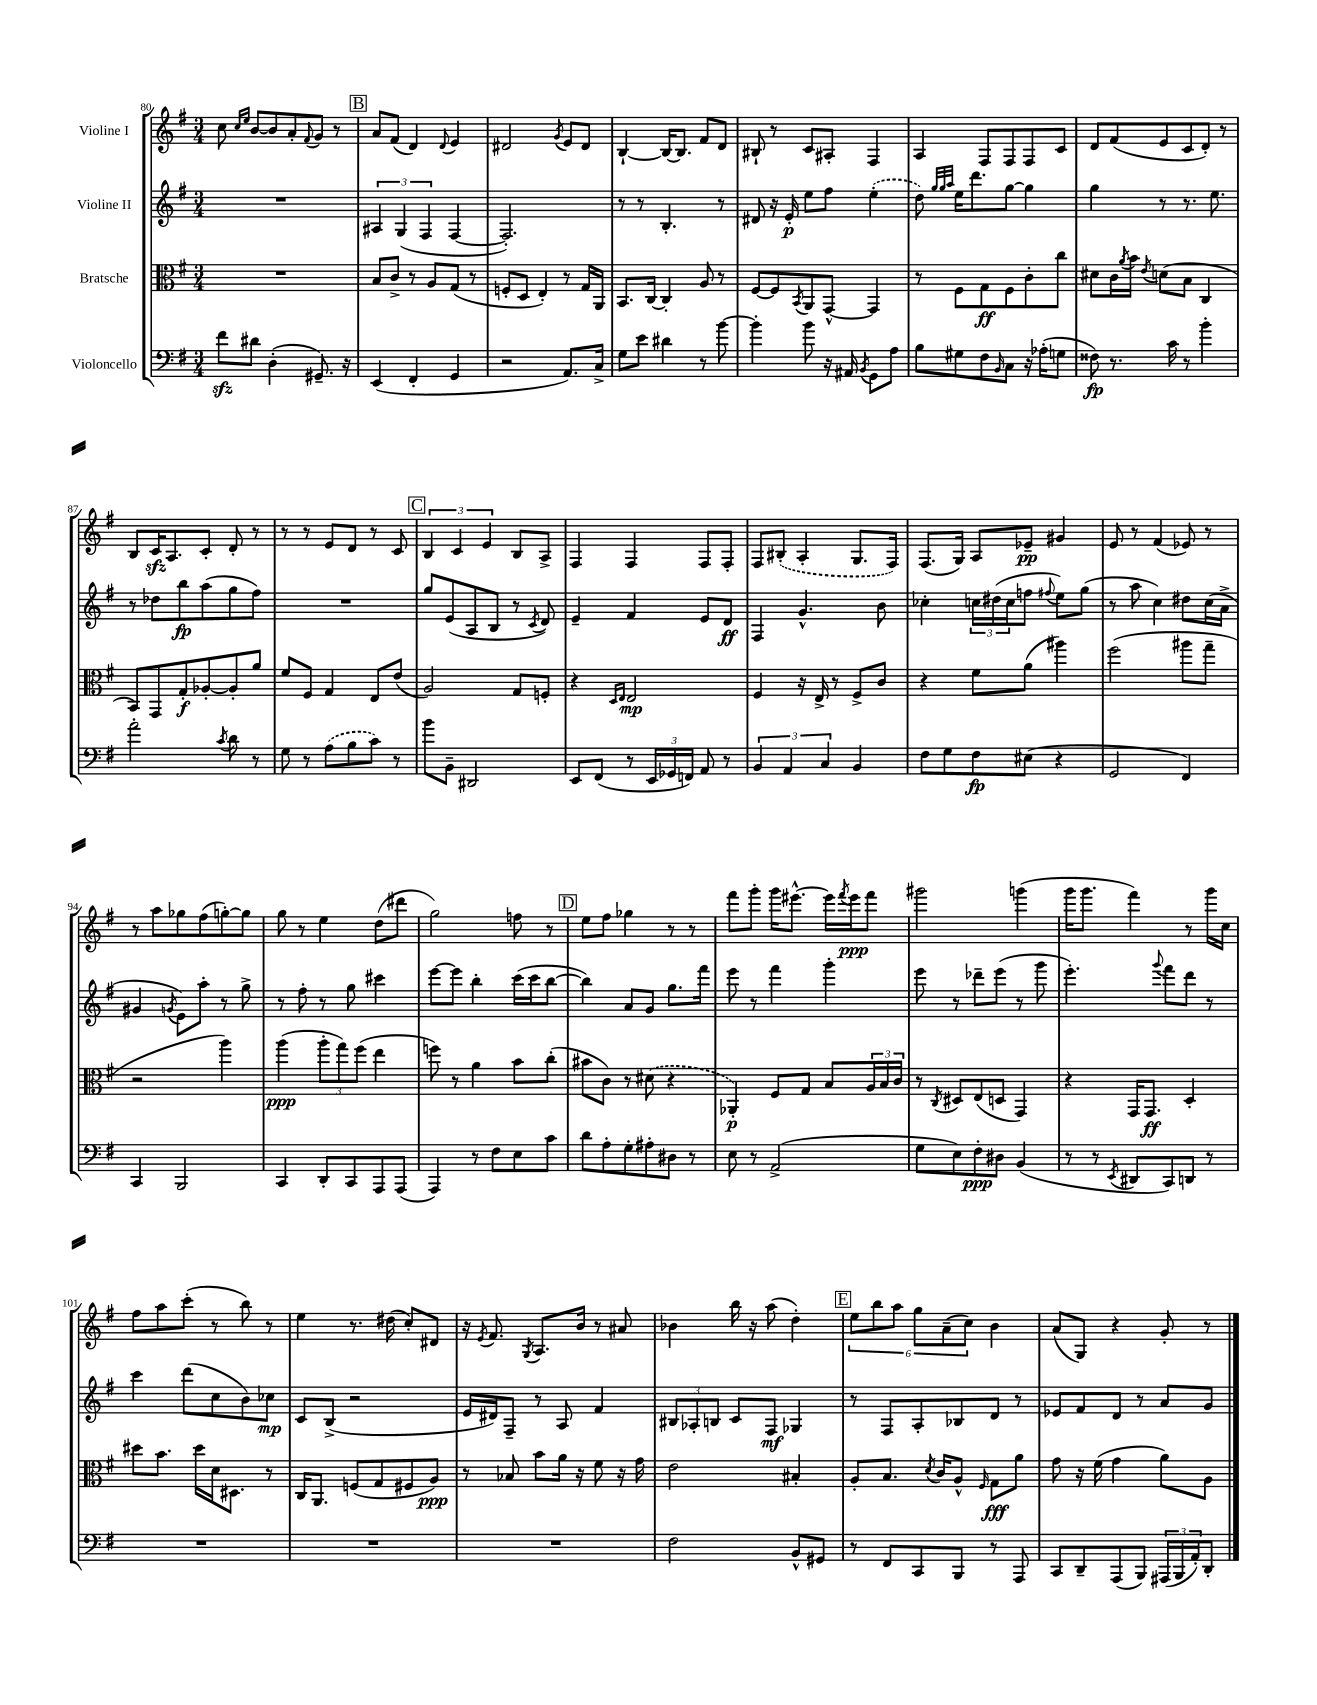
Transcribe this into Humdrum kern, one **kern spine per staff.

**kern	**kern	**kern	**kern
*staff4	*staff3	*staff2	*staff1
*clefF4	*clefC3	*clefG2	*clefG2
*k[f#]	*k[f#]	*k[f#]	*k[f#]
*M3/4	*M3/4	*M3/4	*M3/4
8f#	2.r	2.r	8cc
.	.	.	16qqcc
.	.	.	16qqee
8d#	.	.	[8b
(4D'	.	.	8b]
.	.	.	8a'
.	.	.	8qqf#
8.GG#~)	.	.	8g
.	.	.	8r
16r	.	.	.
=	=	=	=
(4EE	8B	6A#	8a
.	8c^	.	(8f#
.	.	(6G	.
4FF#'	8r	.	4d)
.	.	6F#	.
.	8A	.	.
.	.	.	8qqd
4GG	(8G	[4F#	4e
.	8r	.	.
=	=	=	=
2r	8F'	2.F#'])	2d#
.	8D	.	.
.	4E')	.	.
.	.	.	8qg
8.AA)	8r	.	8e
.	16G	.	8d#
16C^	16AA	.	.
=	=	=	=
8G	8.BB	8r	[4B`
8e	.	8r	.
.	[16C	.	.
4d#	4C']	4.B'	16B_
.	.	.	8.B]
8r	8A	.	8f#
[8b	8r	8r	8d
=	=	=	=
4b']	[8F#	8d#	8B#`
.	8F#]	16r	8r
.	.	16e'	.
.	8qBB	.	.
8b	8AA	8ee	8c
16r	[8GG^^	8ff#	8A#'
16AA#	.	.	.
8qBB	.	.	.
8GG	4GG]	(4ee'	4F#
8A	.	.	.
=	=	=	=
8B	8r	8dd)	4A
.	.	32qqgg	.
.	.	32qqgg	.
.	.	32qqaa	.
8G#	8F#	16ee	.
.	.	8.ddd	.
8F#	8G	.	8F#
16qqBB	.	.	.
8C	8F#	[8gg	8F#
16r	8c'	4gg]	8F#
(16A-'	.	.	.
8G	8cc	.	8c
=	=	=	=
8F##)	8d#	4gg	8d
8.r	16c	.	(8f#
.	8qa	.	.
.	16b	.	.
.	8qe	.	.
.	(8d	8r	8e
16c	.	.	.
8r	8B	8.r	8c
4b'	4C	.	8d')
.	.	8.ee	.
.	.	.	8r
=	=	=	=
2a'	8BB)	8r	8B
.	8GG	8dd-	16c
.	.	.	8.A
.	8G'	8bb	.
.	[8A-'	(8aa	8c'
8qc	.	.	.
8d	8A-']	8gg	8d'
8r	8a	8ff#)	8r
=	=	=	=
8G	8f#	2.r	8r
8r	8F#	.	8r
(8A	4G	.	8e
8B	.	.	8d
8c)	8E	.	8r
8r	(8e	.	8c
=	=	=	=
8b	2A)	8gg	6B
8BB~	.	(8e	.
.	.	.	6c
2DD#	.	8A	.
.	.	.	6e
.	.	8B	.
.	8G	8r	8B
.	.	8qc	.
.	8F'	8d)	8A^
=	=	=	=
8EE	4r	4e~	4F#
(8FF#	.	.	.
.	16qqD	.	.
.	16qqE	.	.
8r	2E	4f#	4F#
24EE	.	.	.
24GG-	.	.	.
24FF)	.	.	.
8AA	.	8e	8F#
8r	.	8d	8F#'
=	=	=	=
6BB	4F#	4F#	8F#
.	.	.	(8B#'
6AA	.	.	.
.	16r	4.g^^	4A'
.	16E^	.	.
6C	.	.	.
.	8r	.	.
4BB	8F#^	.	8.G
.	8c	8b	.
.	.	.	16F#)
=	=	=	=
8F#	4r	4cc-'	(8.F#
8G	.	.	.
.	.	.	16G)
8F#	8f#	24cc	8A
.	.	(24dd#	.
.	.	24cc	.
(8E#	(8a	8ff	8e-~
.	.	8qqff#	.
4r	4aa#)	8ee)	4g#
.	.	(8gg	.
=	=	=	=
2GG	(2ff#	8r	8e
.	.	8aa	8r
.	.	4cc)	(4f#
4FF#)	8aa#	8dd#	8e-)
.	8gg~	(16cc	8r
.	.	16a^	.
=	=	=	=
4CC	2r	4g#	8r
.	.	.	8aa
.	.	8qg	.
2BBB	.	8e)	8gg-
.	.	8aa'	(8ff#
.	4aa)	8r	[8gg')
.	.	8gg^	8gg]
=	=	=	=
4CC	(4aa	8r	8gg
.	.	8ff#'	8r
8DD'	12aa'	8r	4ee
.	12gg)	.	.
8CC	.	8gg	.
.	(12ff#	.	.
8AAA	4ee	4ccc#	(8dd
(8AAA	.	.	8ddd#
=	=	=	=
4AAA)	8ff)	[8eee	2gg)
.	8r	8eee]	.
8r	4a	4bb'	.
8F#	.	.	.
8E	8b	(16ccc	8ff
.	.	16ccc	.
8c	(8cc'	[8bb	8r
=	=	=	=
8d	8b#	4bb])	8ee
8A'	8c)	.	8ff#
8G'	8r	8a	4gg-
8A#'	(8d#	8g	.
8D#	4r	8.gg	8r
8r	.	.	8r
.	.	16fff#	.
=	=	=	=
8E	4AA-')	8eee	8fff#
8r	.	8r	8ggg'
(2AA^	8F#	4fff#	16ggg
.	.	.	[8.eee#^^
.	8G	.	.
.	8B	4ggg'	16eee#]
.	.	.	8qfff#
.	.	.	16eee#
.	24A	.	8fff#
.	24B	.	.
.	24c	.	.
=	=	=	=
8G	8r	8eee	2ggg#
.	8qC	.	.
8E)	8D#	8r	.
8F#'	(8E	8ddd-~	.
8D#	8D	(8eee	.
(4BB	4GG)	8r	(4ggg
.	.	8ggg	.
=	=	=	=
8r	4r	4.eee')	16ggg
.	.	.	8.ggg
8r	.	.	.
8qEE	.	.	.
8DD#	16GG	.	4fff#)
.	8.GG	.	.
.	.	8qqggg	.
8CC)	.	8fff#	.
8DD	4D'	8ddd	8r
8r	.	8r	16ggg
.	.	.	16cc
=	=	=	=
2.r	8dd#	4ccc	8ff#
.	8.b	.	8aa
.	.	(8ddd	(8ccc'
.	16dd#	.	.
.	16d	8cc	8r
.	8.D#	.	.
.	.	8b)	8bb)
.	8r	8cc-	8r
=	=	=	=
2.r	16C	8c	4ee
.	8.AA	.	.
.	.	(8B^	.
.	(8F	2r	8.r
.	8G	.	.
.	.	.	(16dd#
.	8F#	.	8cc')
.	8A)	.	8d#
=	=	=	=
2.r	8r	16e	16r
.	.	.	8qe
.	.	16d#)	8.f#
.	8B-	8F#~	.
.	.	.	8qG
.	8b	8r	8.A
.	16a	8A	.
.	16r	.	16b
.	8f#	4f#	8r
.	16r	.	8a#
.	16g	.	.
=	=	=	=
2F#	2e	12B#	4b-
.	.	12A-'	.
.	.	12B	.
.	.	8c	16bb
.	.	.	16r
.	.	8F#	(8aa
8BB^^	4B#'	4G-	4dd')
8GG#	.	.	.
=	=	=	=
8r	8A'	8r	12ee
.	.	.	12bb
8FF#	8.B	8F#	.
.	.	.	12aa
8CC	.	8A'	12gg
.	8qd	.	.
.	16c	.	.
.	.	.	(12a~
8BBB	8A^^	8B-	.
.	.	.	12cc)
.	16qqF#	.	.
8r	8G	8d	4b
8AAA	8a	8r	.
=	=	=	=
8CC	8g	8e-	(8a
8DD~	16r	8f#	8G)
.	(16f#	.	.
(8AAA	4g	8d	4r
8BBB)	.	8r	.
(24AAA#	8a)	8a	8g'
24BBB	.	.	.
24AA')	.	.	.
8DD'	8A	8g	8r
==	==	==	==
*-	*-	*-	*-
